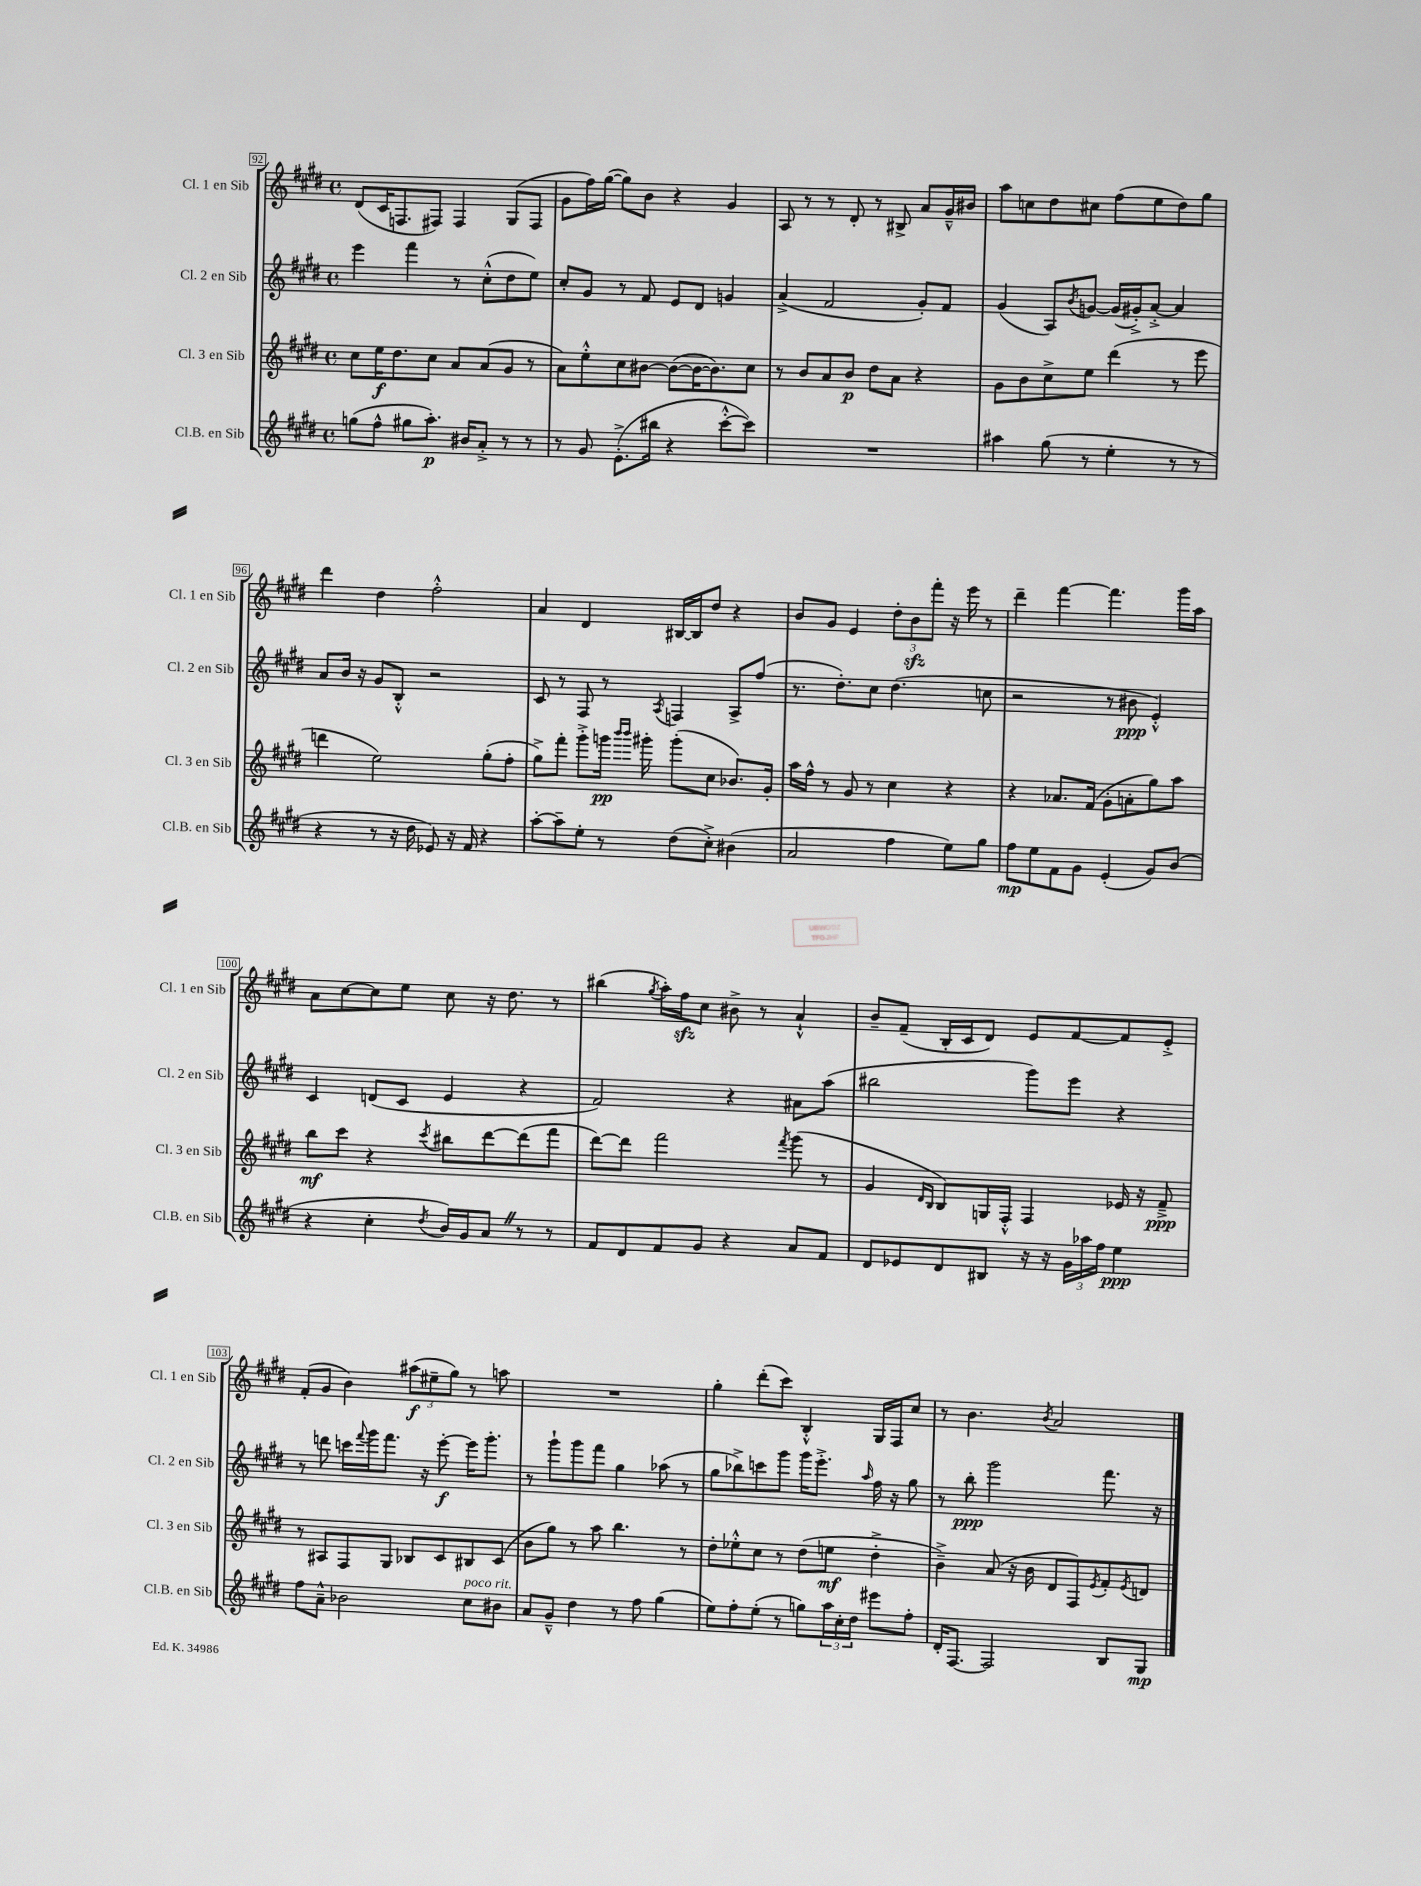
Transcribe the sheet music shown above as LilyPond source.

<<
\new StaffGroup <<
\new Staff = "s0" \with { instrumentName = "Cl. 1 en Sib" shortInstrumentName = "Cl. 1 en Sib" } {
    \clef treble \key e \major \defaultTimeSignature \time 4/4
    dis'8( cis'16 f8. fis8) fis4 gis8( fis8 |
    gis'8 fis''16) gis''16~( gis''8) b'8 r4 gis'4 |
    a8 r8 r8 dis'8-. r8 bis8-> a'8 gis'16---^ bis'16 |
    a''8 c''8 dis''8 cis''8 fis''8( e''8 dis''8) gis''8 |
    dis'''4 dis''4 fis''2-.-^ |
    a'4 dis'4 bis16~ bis16 dis''8 r4 |
    b'8 gis'8 e'4 \tuplet 3/2 { dis''8-. b'8\sfz fis'''8-. } r16 e'''16 r8 |
    dis'''4-- fis'''4~ fis'''4. gis'''16 a''16 |
    a'8 cis''8~ cis''8 e''8 cis''8 r16 dis''8. r8 |
    bis''4( \acciaccatura { gis''8 } a''16-.) fis''16\sfz cis''8 bis'8-> r8 a'4-!-^ |
    b'8-- fis'8--( b16-. cis'16 dis'8) e'8 fis'8~ fis'8 e'8-.-> |
    fis'8-.( gis'8 b'4) \tuplet 3/2 { ais''8\f( eis''8-- gis''8) } r8 a''8 |
    R1 |
    gis''4-. dis'''8-.( cis'''8) b4-.-^ gis16 fis16 cis''8 |
    r8 b'4. \acciaccatura { b'8 } a'2 \bar "|." |
}
\new Staff = "s1" \with { instrumentName = "Cl. 2 en Sib" shortInstrumentName = "Cl. 2 en Sib" } {
    \clef treble \key e \major \defaultTimeSignature \time 4/4
    e'''4 fis'''4 r8 cis''8-.-^( dis''8 e''8) |
    cis''8-. gis'8 r8 fis'8 e'8 dis'8 g'4 |
    a'4->( fis'2 gis'8-.) fis'8 |
    gis'4( a8) \acciaccatura { b'8 } g'8~ g'16( gis'16-.->) a'8~-.-> a'4 |
    a'8 b'16 r16 gis'8 b8-.-^ r2 |
    cis'8 r8 fis8 r8 \acciaccatura { a8 } f4 a8-> fis''8( |
    r8. dis''8.-.) cis''8 dis''4.( c''8 |
    r2 r8 bis'8\ppp e'4-.-^) |
    cis'4 d'8( cis'8 e'4 r4 |
    fis'2) r4 ais'8 a''8( |
    bis''2 gis'''8) e'''8 r4 |
    r8 d'''8 c'''16 \appoggiatura { fis'''8 } gis'''16 fis'''8. r16 e'''8~-.\f e'''16 gis'''8.-. |
    r8 gis'''8-! gis'''8 fis'''8 gis''4 aes''8( r8 |
    gis''8 bes''8->) c'''8 gis'''8 gis'''16 e'''8.-.-> \grace { a''16 } fis''16 r16 gis''8 |
    r8 b''8-.\ppp gis'''2 fis'''8. r16 \bar "|." |
}
\new Staff = "s2" \with { instrumentName = "Cl. 3 en Sib" shortInstrumentName = "Cl. 3 en Sib" } {
    \clef treble \key e \major \defaultTimeSignature \time 4/4
    cis''8 e''16\f dis''8. cis''8 a'8 a'8( gis'8 r8 |
    a'8) e''8-.-^ cis''8 bis'8~ bis'8~( bis'16~ bis'8.) cis''8 |
    r8 b'8 a'8 b'8\p dis''8 a'8 r4 |
    gis'8 b'8 cis''8-> e''8 dis'''4( r8 e'''8 |
    d'''4 e''2) gis''8-.( fis''8-. |
    gis''8->) fis'''8-. gis'''8-.-> g'''16\pp \grace { b'''16 b'''16 } gis'''16-. gis'''8-.( cis''8 bes'8.) gis'16-. |
    a''16 fis''16-^ r8 gis'8 r8 cis''4 r4 |
    r4 aes'8. fis'16( gis'8-. a'8-. gis''8) a''8 |
    b''8\mf cis'''8 r4 \acciaccatura { cis'''8 } bis''8 dis'''8~ dis'''8( fis'''8 |
    dis'''8~) dis'''8 fis'''2 \acciaccatura { fis'''8 } gis'''8( r8 |
    gis'4 \grace { dis'16 b16 } b8) g16 fis16-.-^ fis4 ees'16 r16 fis'8--->\ppp |
    r8 ais8 fis8 gis8 bes8 cis'8 bis8 cis'8( |
    b'8 gis''8) r8 a''8 b''4. r8 |
    dis''8-. ees''8-.-^ cis''8 r8 dis''8( e''8\mf dis''4-.-> |
    b'4--->) a'8( r16 b'16 dis'8 fis8) \acciaccatura { e'8 } fis'8-. \acciaccatura { e'8 } d'8 \bar "|." |
}
\new Staff = "s3" \with { instrumentName = "Cl.B. en Sib" shortInstrumentName = "Cl.B. en Sib" } {
    \clef treble \key e \major \defaultTimeSignature \time 4/4
    g''8( fis''8-^ gis''8 a''8.-.\p) bis'16 a'8-.-> r8 r8 |
    r8 gis'8 e'8.-.->( bis''16 r4 cis'''8~-.-^ cis'''8) |
    R1 |
    ais''4 gis''8( r8 e''4-. r8 r8 |
    r4 r8 r16 dis''16 ees'8) r16 fis'16 r4 |
    a''8~-. a''8-- e''8-. r8 dis''8( cis''8-.->) bis'4( |
    a'2 fis''4 e''8) gis''8 |
    fis''8\mp e''8 fis'8 gis'8 e'4-.( gis'8) b'8( |
    r4 cis''4-. \acciaccatura { dis''8 } b'16) gis'16 a'8 \once \override BreathingSign.text = \markup { \musicglyph "scripts.caesura.straight" } \breathe r8 r8 |
    fis'8 dis'8 fis'8 gis'8 r4 a'8 fis'8 |
    dis'8 ees'8 dis'8 bis8 r16 r16 \tuplet 3/2 { gis'16 aes''16 fis''16 } e''4\ppp |
    fis''8 a'8---^ bes'2 cis''8^\markup { \italic "poco rit." } bis'8 |
    a'8 gis'8---^ dis''4 r8 fis''8 gis''4( |
    e''8) fis''8-. e''8-.( r8 g''8) \tuplet 3/2 { a''16 cis''16-. dis''16 } eis'''8 fis''8-. |
    dis'16-. fis8.~ fis2 b8 gis8\mp \bar "|." |
}
>>
>>
\layout { \context { \Score currentBarNumber = #92 \override BarNumber.stencil = #(make-stencil-boxer 0.1 0.3 ly:text-interface::print) } }
